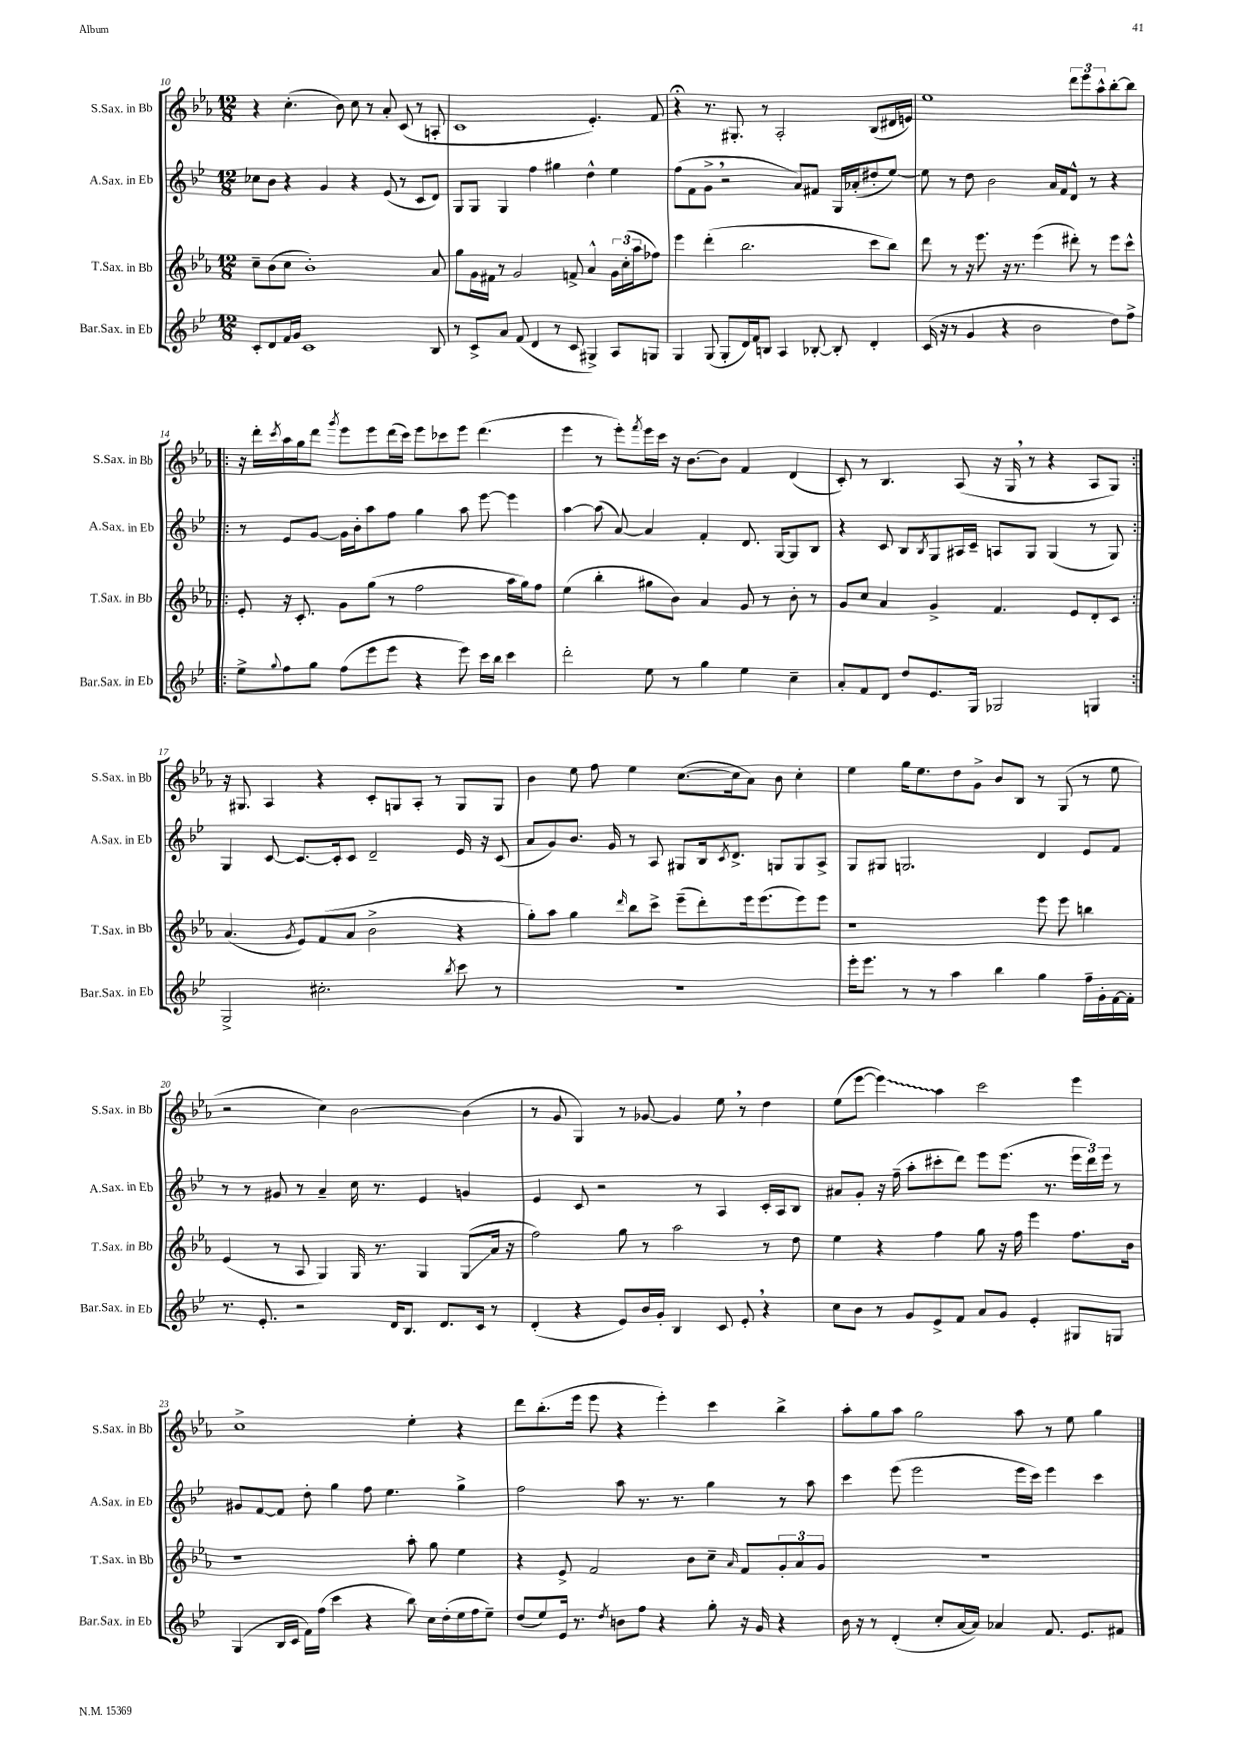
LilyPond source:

<<
\new StaffGroup <<
\new Staff = "s0" \with { instrumentName = "S.Sax. in Bb" shortInstrumentName = "S.Sax. in Bb" } {
    \clef treble \key ees \major \numericTimeSignature \time 12/8
    r4 c''4.-.( bes'8) c''8 r8 aes'8-. c'8( r8 a8-. |
    c'1 ees'4.-.) f'8 |
    r4\fermata r8. gis8.-. r8 aes2-. bes8( dis'16 e'16) |
    ees''1 \tuplet 3/2 { d'''8 ees'''8 aes''8-^ } bes''8~-. bes''8 |
    \repeat volta 2 { r16 d'''16-. \acciaccatura { c'''8 } aes''16 g''16 d'''8 \acciaccatura { g'''8 } ees'''8 ees'''8 d'''16( c'''16) ees'''8 ces'''8 ees'''8 d'''4.( |
    ees'''4 r8 ees'''8-.) \acciaccatura { f'''8 } ees'''16 c'''16 r16 bes'8.~ bes'8 f'4 d'4( |
    c'8-.) r8 bes4. aes8( r16 g16 \breathe r8 r4 aes8 g8) | }
    r16 gis8. aes4 r4 c'8-. g8 aes8-. r8 g8 g8 |
    bes'4 ees''8 f''8 ees''4 c''8.~( c''16 aes'8) bes'8 c''4-. |
    ees''4 g''16 ees''8. d''8 g'8-> bes'8 bes8 r8 g8( r8 ees''8 |
    r2 c''4) bes'2~ bes'4( |
    r8 g'8 g4) r8 ges'8~ ges'4 ees''8 \breathe r8 d''4 |
    ees''8( ees'''8~ \once \override Glissando.style = #'zigzag ees'''4\glissando) aes''4 c'''2 ees'''4 |
    c''1-> ees''4-. r4 |
    d'''8 bes''8.-.( ees'''16 ees'''8 r4 ees'''4-.) c'''4 bes''4-> |
    aes''8-. g''8 aes''8 g''2 aes''8 r8 ees''8 g''4 \bar "|." |
}
\new Staff = "s1" \with { instrumentName = "A.Sax. in Eb" shortInstrumentName = "A.Sax. in Eb" } {
    \clef treble \key bes \major \numericTimeSignature \time 12/8
    ces''8 bes'8 r4 g'4 r4 ees'8( r8 c'8 d'8) |
    g8 g8 g4 f''4 gis''4 d''4-^ ees''4 |
    f''8( f'8 g'8-> \breathe r2 a'8) fis'8 g16 aes'16-.( dis''8-. ees''8~) |
    ees''8 r8 d''8 bes'2 a'16 f'16 d'8-^ r8 r4 |
    \repeat volta 2 { r8 ees'8 g'8~ g'16 bes'16-. a''8 f''8 g''4 a''8 ees'''8~ ees'''4 |
    a''4~ a''8( a'8~) a'4 f'4-. d'8. g16~ g8 bes8 |
    r4 c'8 bes8 \acciaccatura { bes8 } g8 ais16 c'16-- a8 g8 g4( r8 g8) | }
    g4 c'8~ c'8.~ c'16-. c'8 d'2-- ees'16 r16 c'8( |
    a'8 g'8) bes'8. g'16 r8 a8 gis8 bes16 \acciaccatura { c'8 } d'8.-> g8 g8 a8-> |
    g8 gis8 g2. d'4 ees'8 f'8 |
    r8 r8 gis'8 r8 a'4-- c''16 r8. ees'4 g'4 |
    ees'4 c'8 r2 r8 a4 c'16-. a16 bes8 |
    ais'8 g'8-. r16 f''16--( a''8-. cis'''8-. d'''8) ees'''8 ees'''8.( r8. \tuplet 3/2 { ees'''16 d'''16) ees'''16 } r8 |
    gis'8 f'8~ f'8 d''8-. g''4 f''8 ees''4. g''4-> |
    f''2 a''8 r8. r8. g''4 r8 a''8 |
    c'''4 ees'''8( ees'''2 ees'''16 c'''16) ees'''4 c'''4 \bar "|." |
}
\new Staff = "s2" \with { instrumentName = "T.Sax. in Bb" shortInstrumentName = "T.Sax. in Bb" } {
    \clef treble \key ees \major \numericTimeSignature \time 12/8
    c''8-- bes'8( c''8 bes'1-.) aes'8 |
    g''8 g'16 fis'16 r8 g'2 f'8-> aes'4-^ \tuplet 3/2 { g'16 c''16-.( aes''16 } fes''8) |
    ees'''4 d'''4-.( bes''2. c'''8 bes''8) |
    d'''8 r8 r16 ees'''8. r16 r8. ees'''4( dis'''8-.) r8 ees'''8 c'''8-^ |
    \repeat volta 2 { ees'8-. r16 c'8.-. g'8 g''8( r8 f''2 aes''16 g''16) f''8 |
    ees''4( bes''4-. gis''8 bes'8) aes'4 g'8 r8 bes'8-. r8 |
    g'8 c''8 aes'4 g'4-> f'4. ees'8 d'8-. c'8 | }
    aes'4.( \acciaccatura { g'8 } ees'8) f'8( aes'8 bes'2-> r4 |
    g''8-.) aes''8 g''4 \grace { d'''16 } bes''8 c'''8-> ees'''8--( d'''8-.) ees'''16 ees'''8.( ees'''8) ees'''8 |
    r1 ees'''8 ees'''8 b''4 |
    ees'4( r8 aes8 g4) g16 r8. g4 g8\glissando( aes'16 r16 |
    f''2) g''8 r8 aes''2 r8 d''8 |
    ees''4 r4 f''4 g''8 r16 f''16 ees'''4 f''8. bes'16 |
    r1 aes''8-. g''8 ees''4 |
    r4 ees'8-> f'2 bes'8 c''8-- \grace { aes'16 } f'8 \tuplet 3/2 { g'8-. aes'8 g'8 } |
    R1. \bar "|." |
}
\new Staff = "s3" \with { instrumentName = "Bar.Sax. in Eb" shortInstrumentName = "Bar.Sax. in Eb" } {
    \clef treble \key bes \major \numericTimeSignature \time 12/8
    c'8-. d'8 f'16 g'16 c'1 bes8 |
    r8 c'8-> a'8 f'8( d'4 r8 c'8 gis4->) a8 g8 |
    g4 g8( g8-. d'16) f'16 b8 a4 bes8~-. bes8-. d'4-. |
    c'16( r16 r8 g'4 r4 bes'2 d''8) f''8-> |
    \repeat volta 2 { ees''8-> \appoggiatura { g''8 } f''8 g''8 f''8( ees'''8 ees'''8 r4 ees'''8) c'''16 bes''16 c'''4 |
    d'''2-. ees''8 r8 g''4 ees''4 c''4-- |
    a'8-. f'8 d'8 d''8 ees'8. g16 ges2 g4 | }
    g2-> cis''2.-. \acciaccatura { bes''8 } c'''8 r8 |
    R1. |
    ees'''16-. ees'''8. r8 r8 a''4 bes''4 g''4 f''16-- g'16-. f'16~ f'16-. |
    r8. ees'8.-. r2 d'16 bes8. d'8. c'16 r8 |
    d'4-.( r4 ees'8) bes'16 g'16-. bes4 c'8 ees'8-. \breathe r4 |
    c''8 bes'8 r8 g'8 ees'8-> f'8 a'8 g'8 ees'4-. gis8 g8 |
    g4( bes16 c'16 f'16) f''16( c'''4 r4 bes''8) c''16 d''16-.( ees''16 f''16 ees''8--) |
    d''8( ees''8) ees'16 r8. \acciaccatura { d''8 } b'8 f''8 r4 g''8-. r16 g'16 r4 |
    bes'16 r16 r8 d'4-.( c''8-. a'16~ a'16) aes'4 f'8. ees'8. fis'8 \bar "|." |
}
>>
>>
\layout { \context { \Score currentBarNumber = #10 } }
